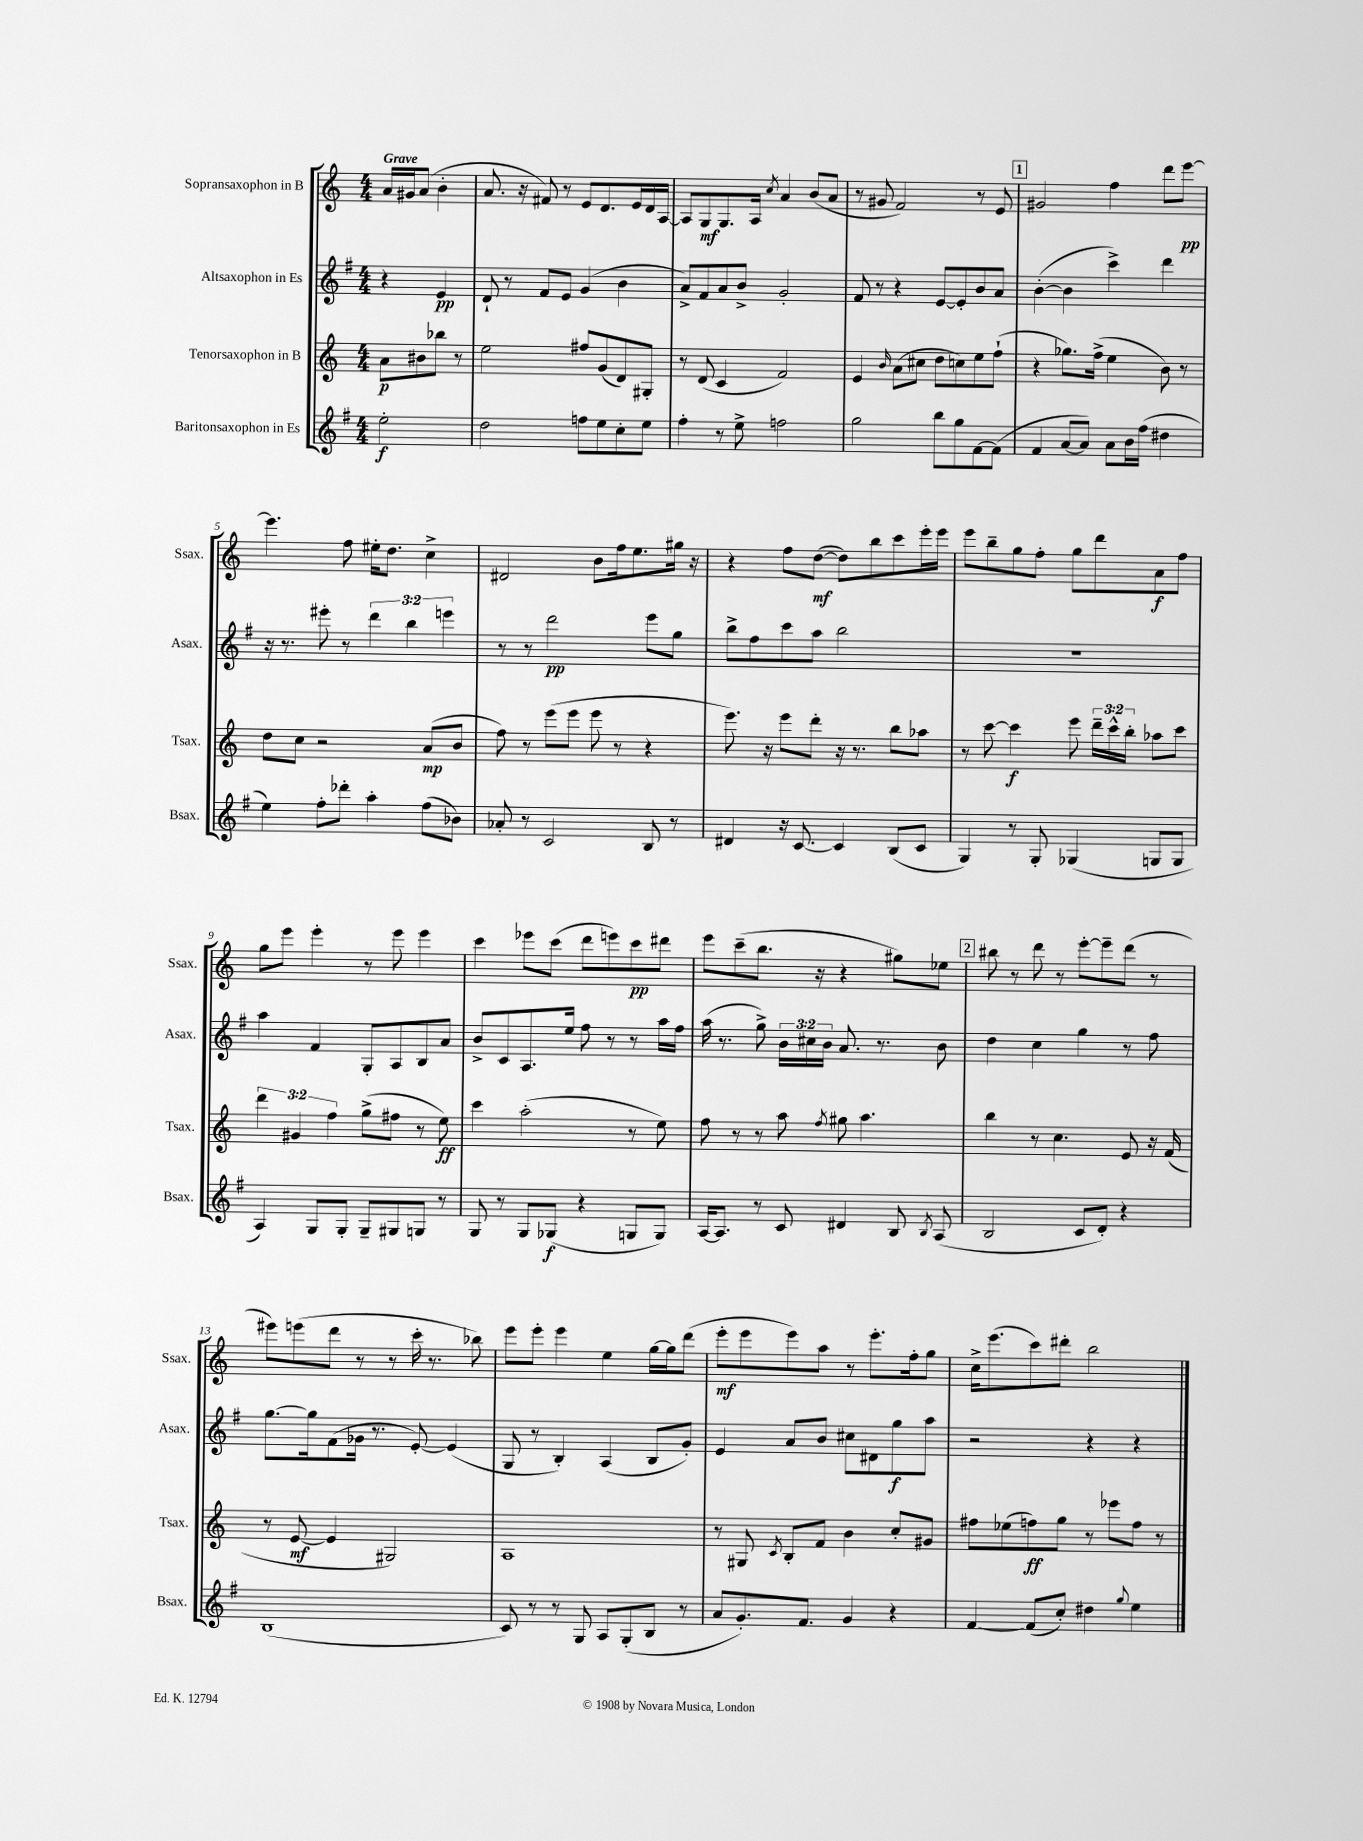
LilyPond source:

<<
\new StaffGroup <<
\new Staff = "s0" \with { instrumentName = "Sopransaxophon in B" shortInstrumentName = "Ssax." } {
    \clef treble \key c \major \numericTimeSignature \time 4/4 \partial 2 \tempo "Grave"
    \autoBeamOff a'16[ gis'16 a'8]( b'4-. |
    a'8. r16 fis'8) r8 e'8[ d'8. e'16 d'16 a16]~ |
    a8[ g8\mf g8. a16] \acciaccatura { c''8 } a'4 b'8[( a'8] |
    r8 gis'8 f'2) r8 e'8 |
    \mark \markup { \box "1" } gis'2 f''4 d'''8[ e'''8]~\pp |
    e'''4. f''8 eis''16[-. d''8.] c''4-> |
    dis'2 b'8[ f''16 e''8. gis''16] r16 |
    r4 f''8[ d''8]~\mf( d''8[) b''8 c'''8 e'''16-. e'''16] |
    e'''8[ b''8-- g''8 f''8]-. g''8[ d'''8 a'8\f f''8] |
    g''8[ e'''8] e'''4-. r8 e'''8 e'''4 |
    c'''4 ees'''8[ c'''8]( d'''8[ e'''8) c'''8\pp dis'''8] |
    e'''8[ c'''8--( b''8.] r16 r4 gis''8[) ees''8] |
    \mark \markup { \box "2" } bis''8 r8 d'''8 r8 e'''8[~-. e'''8-- d'''8]( r8 |
    eis'''8[) e'''8( d'''8] r8 r8 c'''16-. r8. bes''8) |
    e'''8[ e'''8]-. e'''4 e''4 g''16[~ g''16 d'''8]( |
    e'''8[-.\mf e'''8 e'''8) a''8] r8 e'''8.[-. f''16-. g''8] |
    c''16[-> e'''8.( c'''8) dis'''8]-. b''2 \bar "|." |
}
\new Staff = "s1" \with { instrumentName = "Altsaxophon in Es" shortInstrumentName = "Asax." } {
    \clef treble \key g \major \numericTimeSignature \time 4/4 \override Staff.TupletNumber.text = #tuplet-number::calc-fraction-text \partial 2
    \autoBeamOff r4 e'4\pp |
    d'8-! r8 fis'8[ e'8] g'4( b'4 |
    a'8[->) fis'8 a'8 b'8]-> g'2-. |
    fis'8 r8 r4 e'8[~ e'8-. b'8 a'8] |
    \mark \markup { \box "1" } b'4~-.( b'4 c'''4->) d'''4 |
    r16 r8. eis'''8-. r8 \tuplet 3/2 { d'''4 b''4 e'''4 } |
    r8 r8 d'''2\pp e'''8[ g''8] |
    b''8[-> fis''8 c'''8 a''8] b''2 |
    r1 |
    a''4 fis'4 g8[-. a8 b8 a'8] |
    b'8[-> c'8 a8. e''16] fis''8 r8 r8 a''16[ fis''16] |
    a''16( r8. g''8->) \tuplet 3/2 { b'16[ cis''16 b'16] } a'8. r8. b'8 |
    \mark \markup { \box "2" } d''4 c''4 g''4 r8 fis''8 |
    g''8.[~ g''16 fis'8( ges'16] r8. e'8~-.) e'4( |
    g8 r8 b4-.) a4( b8[ g'8]-.) |
    e'4 a'8[ b'8] cis''8[ dis'8 g''8\f a''8] |
    r2 r4 r4 \bar "|." |
}
\new Staff = "s2" \with { instrumentName = "Tenorsaxophon in B" shortInstrumentName = "Tsax." } {
    \clef treble \key c \major \numericTimeSignature \time 4/4 \override Staff.TupletNumber.text = #tuplet-number::calc-fraction-text \partial 2
    \autoBeamOff a'8[\p bis'8 bes''8] r8 |
    e''2 fis''8[ g'8( d'8) gis8]-. |
    r8 d'8( c'4 f'2) |
    e'4 \grace { b'16 } a'8[( cis''8] d''8[ c''8) e''8 f''8]-!( |
    \mark \markup { \box "1" } r4 ges''8.[) f''16]->( e''4 b'8) r8 |
    d''8[ c''8] r2 a'8[\mp( b'8] |
    f''8) r8 e'''8[( e'''8] e'''8 r8 r4 |
    e'''8.) r16 e'''8[ d'''8]-. r16 r8. b''8[ aes''8] |
    r8 c'''8~ c'''4\f e'''8 \tuplet 3/2 { d'''16[-- c'''16-^ b''16]-. } aes''8[ c'''8] |
    \tuplet 3/2 { d'''4 gis'4 f''4 } g''8[->( fis''8] r8 e''8\ff) |
    c'''4 a''2-.( r8 e''8) |
    f''8 r8 r8 a''8 \acciaccatura { f''8 } gis''8 a''4. |
    \mark \markup { \box "2" } b''4 r8 c''4. e'8 r16 f'16( |
    r8 e'8~\mf e'4 gis2) |
    a1 |
    r8 gis8 \acciaccatura { c'8 } b8[-. f'8] b'4 c''8[-. gis'8] |
    fis''8[ ees''8( f''8\ff) g''8] r8 ees'''8[ f''8] r8 \bar "|." |
}
\new Staff = "s3" \with { instrumentName = "Baritonsaxophon in Es" shortInstrumentName = "Bsax." } {
    \clef treble \key g \major \numericTimeSignature \time 4/4 \partial 2
    \autoBeamOff e''2-.\f |
    d''2 f''8[ e''8 c''8-. e''8] |
    fis''4-. r8 e''8-> f''2 |
    g''2 b''8[ g''8 fis'8~ fis'8]( |
    \mark \markup { \box "1" } fis'4 a'8[~ a'8]) a'8[ b'16 fis''16]( dis''4 |
    e''4) fis''8[-. des'''8]-. a''4-. fis''8[( bes'8]) |
    aes'8-. r8 c'2 b8 r8 |
    dis'4 r16 c'8.~ c'4 b8[( c'8] |
    g4) r8 g8-. ges4( g8[ g8] |
    a4) g8[ g8]-. g8[-- gis8 g8] r8 |
    g8 r8 g8[ ges8]\f( r4 g8[ g8]) |
    a16[~ a8.] r8 c'8 dis'4 b8 \acciaccatura { b8 } a8( |
    \mark \markup { \box "2" } b2 c'8[ d'8]-.) r4 |
    b1( |
    c'8) r8 r8 g8 a8[ g8-.( b8] r8 |
    a'8[ g'8.-.) fis'8.] g'4 r4 |
    fis'4~ fis'8[( c''8]-.) dis''4 \appoggiatura { g''8 } e''4 \bar "|." |
}
>>
>>
